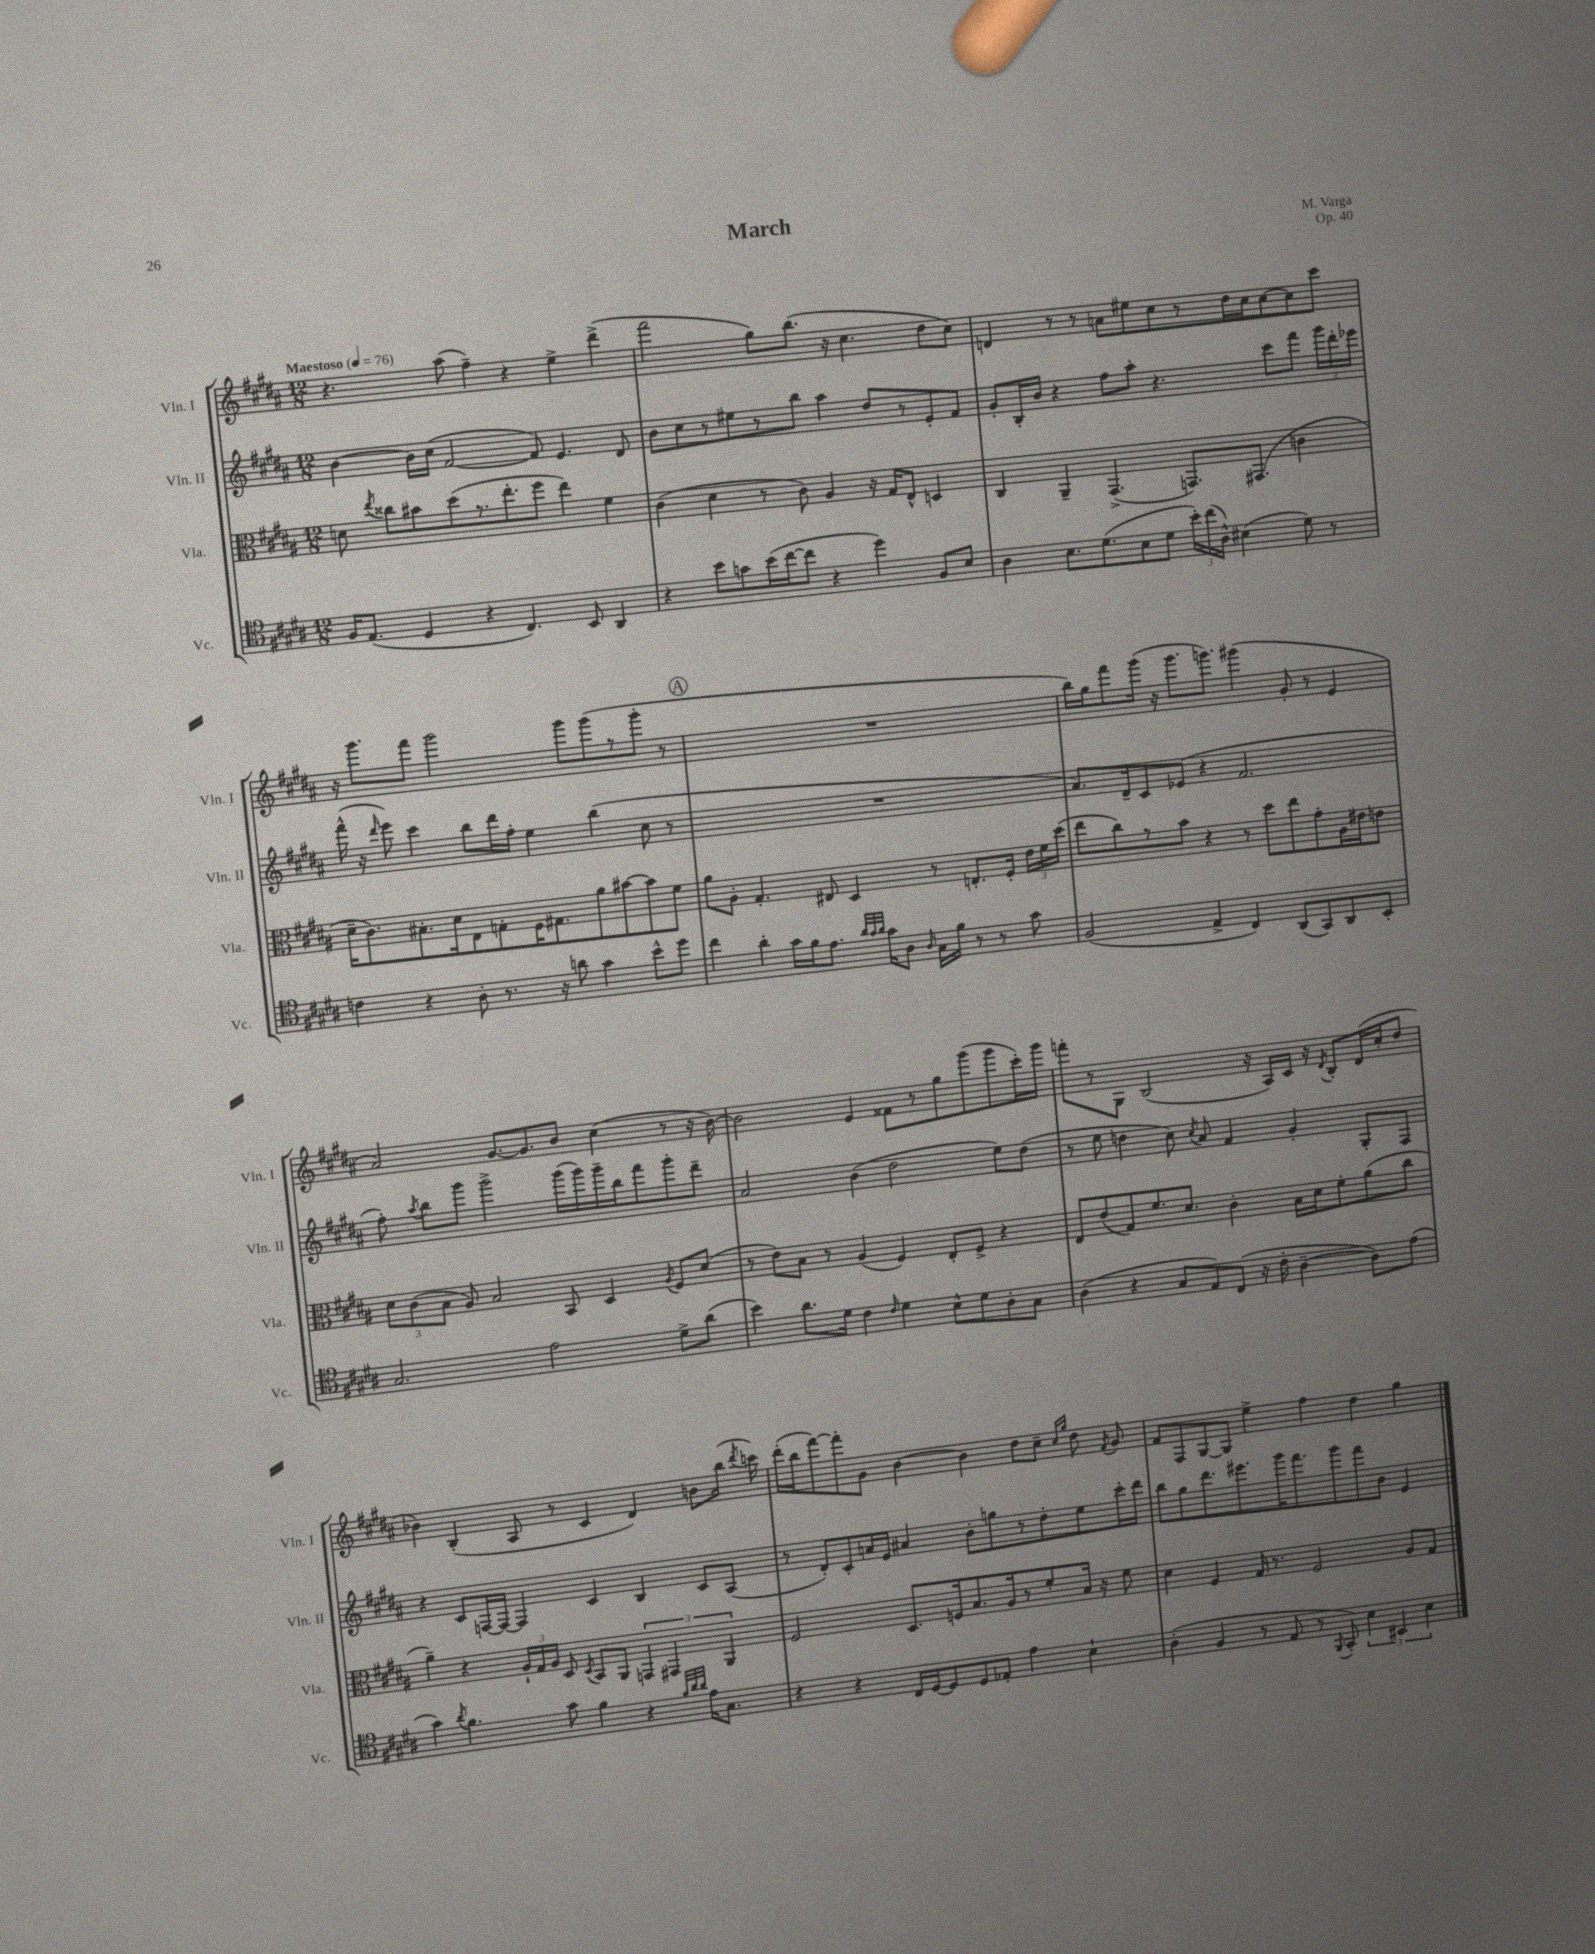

**kern	**kern	**kern	**kern
*staff4	*staff3	*staff2	*staff1
*clefC4	*clefC3	*clefG2	*clefG2
*k[f#c#g#d#a#]	*k[f#c#g#d#a#]	*k[f#c#g#d#a#]	*k[f#c#g#d#a#]
*M12/8	*M12/8	*M12/8	*M12/8
*MM76	*MM76	*MM76	*MM76
16F#/LK	8d\	[4b\	4.r
(8.E/J	.	.	.
.	8qee/	.	.
.	8cc##\L	.	.
4D#/	8b#\	16b\]LL	.
.	.	(16cc#\JJ	.
.	(8dd#\	[2f#/	(8aa#\
4r	8.r	.	4ff#~\)
.	8.ee'\	.	.
4.C#/)	.	.	4r
.	8ff#\J	8f#/])	.
.	4ee\)	4.e/	4ee^\
8BB/	.	.	.
4AA#/	4f#\	.	(4ddd#^\
.	.	8d#/	.
=	=	=	=
4r	(4c#\	8b\L	2fff#\
.	.	8cc#\	.
8b\L	4d#\	8r	.
8g\	.	8ee#\	.
(16b\L	8r	8r	8gg#\L)
[16cc#\J	.	.	.
8cc#\]J	8c#\)	8bb\J	(8.bb\J
4r	4A#/	4aa#\	.
.	.	.	16r
.	.	.	4.cc#\
4dd#\)	16r	8dd#/L	.
.	16G#/LK	.	.
.	8E^^/J	8r	.
8F#/L	4D/	8e'/	8dd#\L
8B/J	.	8f#/J	8cc#\J)
=	=	=	=
4A#\	4C#/	8g#'/L	4d/
.	.	16B'/L	.
.	.	16b/JJ	.
8.B\L	4AA#~/	4r	8r
.	.	.	8r
(8.d#\	.	.	.
.	(4.GG#^/	8ff#\L	8a\L
8B\	.	8aa#'\J	8ee#\
8d#\J	.	4.r	8cc#\
24b'\LL)	8.GG/L)	.	8r
(24cc#\	.	.	.
24A#^^\JJ)	.	.	.
(4B#\	.	.	16dd#\L
.	(8.GG#/J	.	16cc#\J
.	.	8ccc#\L	[8cc#\
8d#\)	4c\	8fff#\J	8cc#\]
8r	.	24ggg#\LL	8ccc#\J
.	.	24ddd#'\	.
.	.	24eee-\JJ	.
=	=	=	=
4c\	16d#~\LK	(16fff#^^\	16r
.	8.c#\)	16r	8.ggg#\L
.	.	16qqddd#/	.
.	.	8eee\)	.
4r	8.B#'\	4ccc#\	8fff#\J
.	.	.	2ggg#\
.	16d#\k	.	.
8A#'\	8E\	8bb\L	.
8.r	8G'\	16ddd#\L	.
.	.	16ff#'\JJ	.
.	16F#\K	4ee\	.
16r	8.G#\	.	.
8a\	.	.	8ggg#\L
4g#\	8a#\	(4bb\	(8ggg#\
.	[8b#\	.	8r
8b^^\L	8b#\]	8cc#\	8ggg#'\J
8dd#\J	8f#\J	8r	8r
=	=	=	=
4cc#\	8a#\L	1.r	1.r
.	8A#'\J	.	.
4a#'\	4.G#'/	.	.
16g#\LL	.	.	.
16f#\J	.	.	.
8.e\J	8E#/	.	.
.	4D#/	.	.
32qqa#/LLL	.	.	.
32qqg#/	.	.	.
32qqa#/JJJ	.	.	.
16g#\LK	.	.	.
8A#\J	.	.	.
16qqA#/	.	.	.
16G#\LL	8r	.	.
16f#\JJ	.	.	.
8r	8.E'/L	.	.
8r	.	.	.
.	16F#'/Jk	.	.
8g#\	24e\LL	.	.
.	24f#\	.	.
.	(24dd#\JJ	.	.
=	=	=	=
(2F#/	8ee\L	8.a#/L)	16bb\LL)
.	.	.	16gg#\J
.	8cc#\)	.	8fff#\
.	.	16d#~/k	.
.	8r	8c#/	(16ggg#\Jk
.	.	.	16r
.	8b\J	(8e-/J	8.ggg#\L
4E^/	4r	4r	.
.	.	.	8.ggg\J)
4C#/)	8r	2.f#/	(4ggg#\
.	8dd#\L	.	.
(8AA#/L	8ee\	.	8g#'/
8GG#/)	8g#'\	.	8r
8AA#/	16A#\L	.	4e/
.	16e#\J	.	.
8BB'/J	8e\J	.	.
=	=	=	=
2.G#/	12d#\L	8ff#'\)	2a#/)
.	(12c#\	.	.
.	.	8qaa#/	.
.	.	8bb\L	.
.	12B\J	.	.
.	8A#/)	8ggg#\J	.
.	2B/	2ggg#^\	.
.	.	.	[8.g#/L
.	.	.	8.g#/]
2e\	.	.	.
.	8BB/	(16ggg#\LL	8b/J
.	.	16ggg#\)	.
.	4D#/	16ggg#~\	(4cc#\
.	.	16bb\J	.
.	.	8fff#\	.
.	8qA#/	.	.
8d#^\L	8F#/L	8ggg#'\	8r
(8a#\J	(8d#/J	8ddd#~\J	16r
.	.	.	[16b\)
=	=	=	=
4b\)	8r	2a#/	2b\]
.	8e\L)	.	.
8.a#\L	8B\J	.	.
.	8r	.	.
16d#\Jk	.	.	.
4c#\	(4A#/	(4b\	4e/
16qqc#/	.	.	.
4d#\	4F#/)	2dd#\	8f##\L
.	.	.	8r
8B^^\L	8E'/L	.	8gg#\
8d#\	8F#^/J	.	(8ggg#\
8A#'\	4r	8ee\L)	8ggg#\
8G#\J	.	(8dd#\J	16ccc#'\L)
.	.	.	16ggg#\JJ
=	=	=	=
(4A#\	8E/L	8r	8fff'\L
.	(8e/	8ee\	8r
4r	8G#/)	4dd\	8G#\J
.	8.f#/	.	(2B/
8G#/L	.	8cc#\)	.
.	8.d#/J	.	.
.	.	8qcc#/	.
8E/)	.	8a#/	.
(8C#/J	4c#'\	4f#/	.
16r	.	.	16r
16c#'\	.	.	16A#/LL)
[4A#~\	16B\LL	4g#'/	16c#/JJ
.	16d#\J	.	16r
.	.	.	8qd#/
.	8f#'\	.	8B'/L
8A#\]L)	(8a#\	8G#'/L	(16d#/L
.	.	.	16cc#'/J
(8e\J	8cc#\J	8F#/J	8dd#/J
=	=	=	=
4g#\)	4a#~\)	4r	4b-\)
8qa#/	.	.	.
4.f#\	4r	8c#/L	(4B'/
.	.	[16F/L	.
.	.	16F/_JJ	.
.	24A#`/LL	4F/]	8A#/
.	24G#/	.	.
.	24A#/JJ	.	.
8g#\	8D#/	.	8r
.	8qD#/	.	.
4f#\	8BB/L	4c#/	4c#/
.	8AA#/J	.	.
4r	6GG/	4B/	4d#/)
.	6GG#/	.	.
32qqf#/LLL	.	.	.
32qqa#/	.	.	.
32qqa#/JJJ	.	.	.
16e\LK	.	8c#/L	8b\L
8.G#\J	.	.	.
.	6AA#/	.	.
.	.	(8A#/J	(16bb\Jk
.	.	.	8qddd#/
.	.	.	16ccc\)
=	=	=	=
4r	2F#/	8r	(16ddd#'\LL
.	.	.	16bb\J
.	.	8d#'/L)	[8fff#\)
4r	.	8c#'/	8fff#'\]
.	.	16a/L	8g#\J
.	.	16e/JJ	.
16C#/LL	8.D#/L	4a#/	[4b\
[16D#/J	.	.	.
8D#/]	.	.	.
.	16F/k	.	.
8D#/	8.B/	8b'\L	4b\]
8E-'/J	.	8gg\	.
.	16A#/k	.	.
4e\	8r	8r	8dd#\L
.	8f#'/	8dd#'\	8cc#~\J
.	.	.	16qqcc#/LL
.	.	.	16qqgg#/JJ
4B`\	16B/Jk	8ee\	8dd#\
.	16r	.	.
.	.	.	8qf#/
.	8f#\	16ccc#'\L	8g#/
.	.	16ddd#\JJ	.
=	=	=	=
(4A#'\	4d#\	8bb\L	8f#/L
.	.	8gg#\	8F#/
4F#/	4F#/	8.ddd#\	[8G#/
.	.	.	8G#/]J
.	.	8.eee#\	.
8r	16G#/	.	4ee^\
.	8.r	.	.
8E/	.	16ggg#\K	.
.	.	8.fff#\	.
8r	2F#/	.	4ff#\
8qqFF#/	.	.	.
8GG#'/)	.	8ggg#\	.
6B\	.	8fff#\	4dd#\
.	.	8b\J	.
6BB#/	.	.	.
.	8A#/L	4e/	4gg#\
6B\	.	.	.
.	8G#/J	.	.
==	==	==	==
*-	*-	*-	*-
